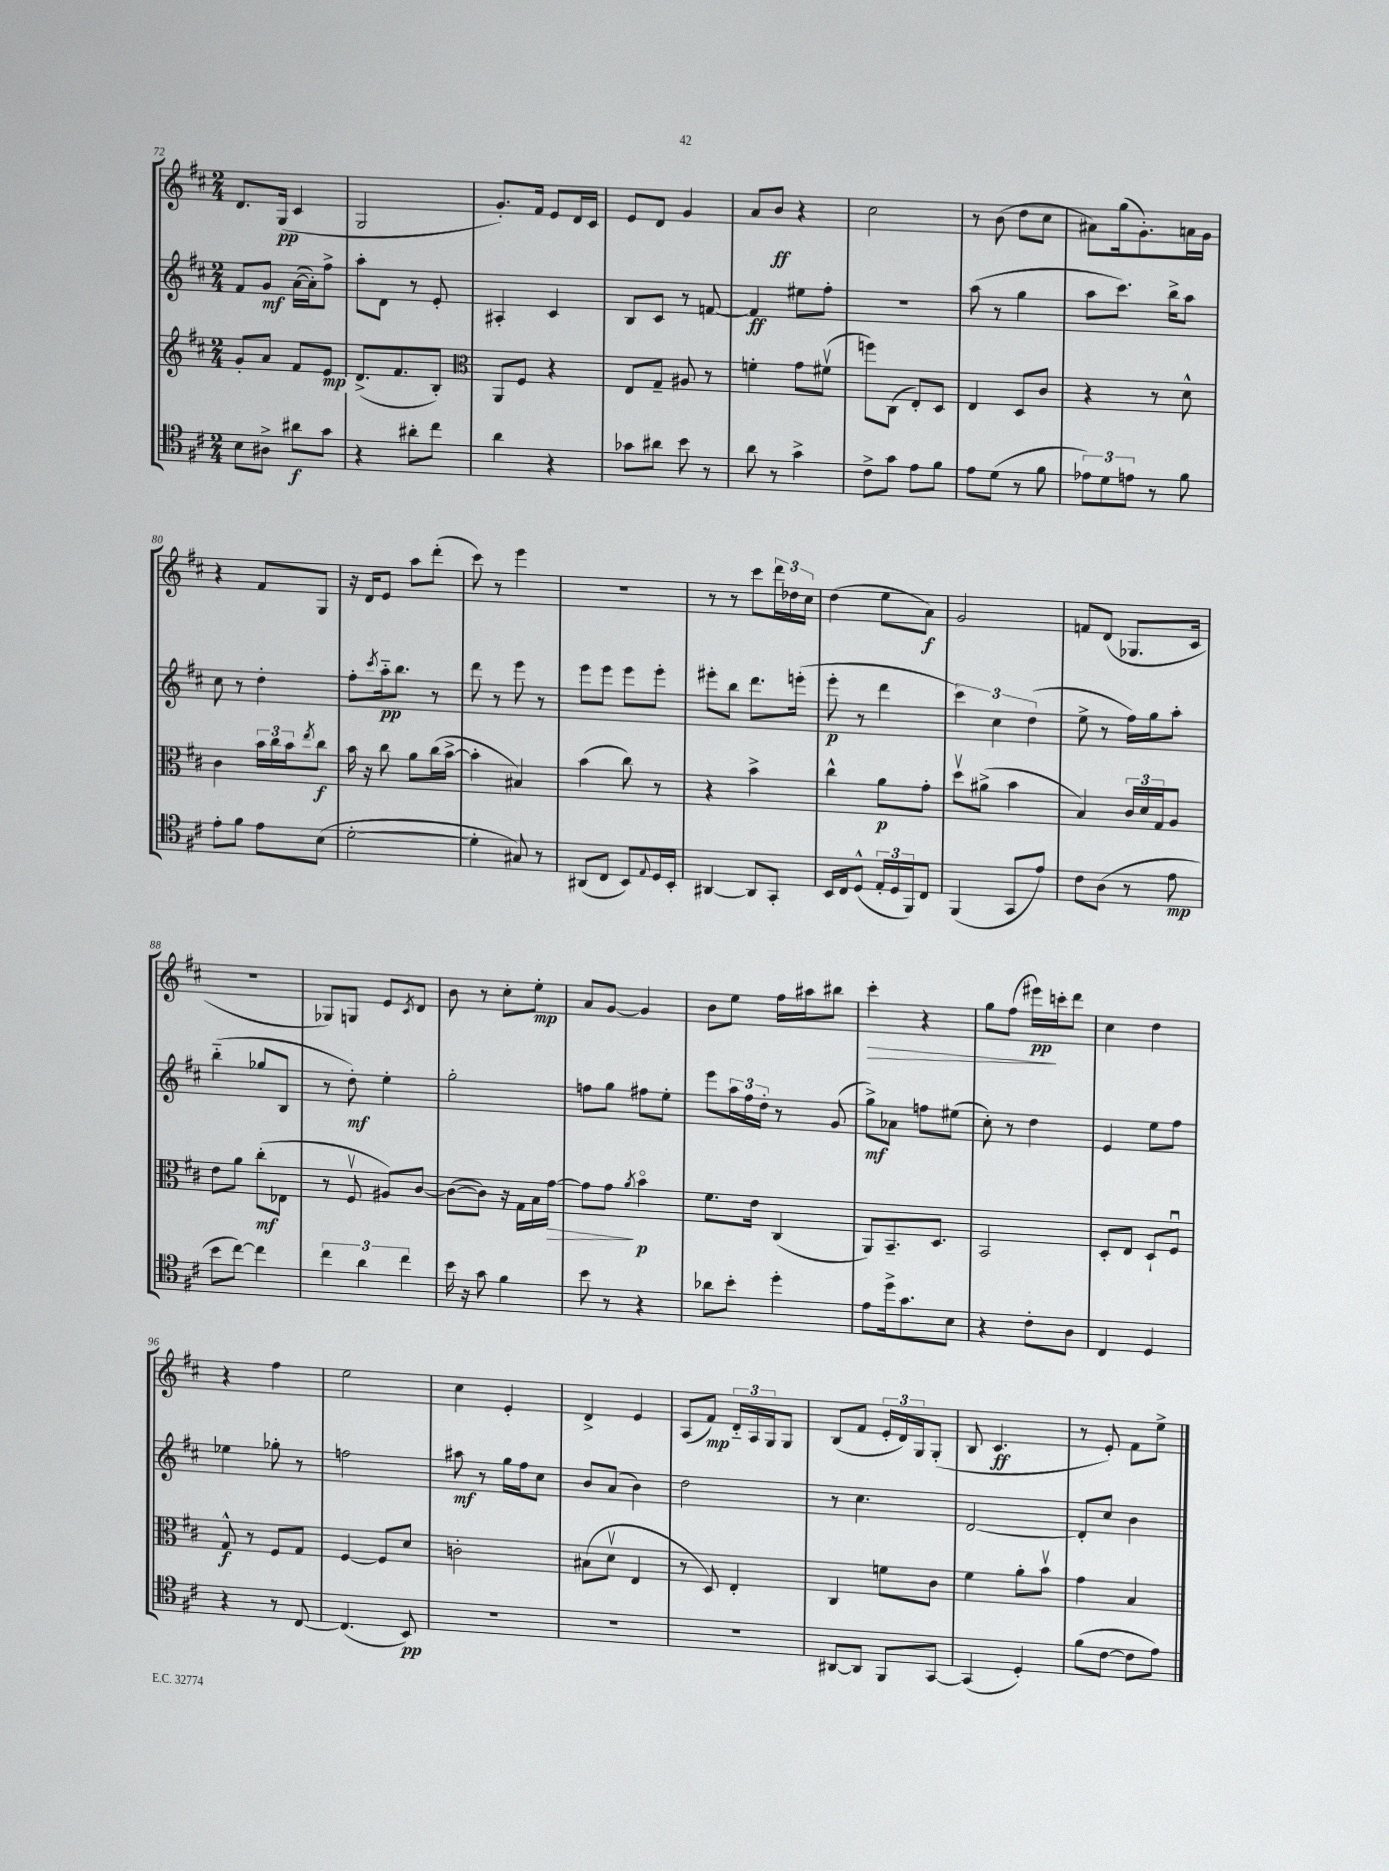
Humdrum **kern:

**kern	**kern	**kern	**kern
*staff4	*staff3	*staff2	*staff1
*clefC4	*clefG2	*clefG2	*clefG2
*k[f#c#]	*k[f#c#]	*k[f#c#]	*k[f#c#]
*M2/4	*M2/4	*M2/4	*M2/4
8B	8g'	8f#	8.d
8A#^	8a	8g	.
.	.	.	(16G
8a#	8f#	([16a	4c#
.	.	16a'])	.
8g	8e	8ff#^	.
=	=	=	=
4r	(8.d^	8aa'	2G
.	.	8d	.
.	8.f#	.	.
8a#'	.	8r	.
8cc#	8B')	8e'	.
=	=	=	=
*	*clefC3	*	*
4a	8AA	4A#'	8.g')
.	8F#	.	.
.	.	.	16f#
4r	4r	4c#	8e
.	.	.	16d
.	.	.	16c#
=	=	=	=
8g-	8E	8B	8e
8a#	8G~	8c#	8d
8b	8A#	8r	4g
8r	8r	[8f	.
=	=	=	=
8a	4f'	4f]	8a
8r	.	.	8b
4g^	8g	8ee#	4r
.	(8f#v	8ff#'	.
=	=	=	=
8c#^	8ff)	2r	2cc#
8g	(8C#	.	.
8e	8E')	.	.
8f#	8D	.	.
=	=	=	=
8e	4E	(8aa	8r
(8d	.	8r	(8b
8r	8D	4gg	8dd
8f#	8c#	.	8cc#
=	=	=	=
12e-)	4r	8aa	8a#)
12d	.	.	.
.	.	8.ccc#)	(16gg
12e	.	.	.
.	.	.	8.g')
8r	8r	.	.
.	.	16bb^	.
8f#	8d^^	8aa	16a
.	.	.	16g
=	=	=	=
8e'	4c#	8cc#	4r
8f#	.	8r	.
8e	24b	4dd'	8f#
.	24cc#	.	.
.	24b	.	.
.	8qee	.	.
(8B	8cc#	.	8G
=	=	=	=
[2d'	16b	8ff#'	16r
.	16r	.	16d
.	.	8qccc#	.
.	8cc#	16aa'~	8e
.	.	8.bb	.
.	8a	.	8aa
.	(16cc#	8r	(8ddd'
.	[16b^	.	.
=	=	=	=
4d']	4b']	8ddd	8ccc#)
.	.	8r	8r
8G#)	4B#)	8eee	4eee
8r	.	8r	.
=	=	=	=
(8AA#	(4b	8eee	2r
8C#	.	8eee	.
8BB)	8cc#)	8eee	.
8qqE	.	.	.
16D	8r	8eee'	.
16BB'	.	.	.
=	=	=	=
[4AA#	4r	8eee#'	8r
.	.	8bb	8r
8AA#]	4b^	8.ddd	8ccc#
8GG'	.	.	24ddd
.	.	.	24dd-
.	.	(16eee'	.
.	.	.	24cc#
=	=	=	=
16BB	4cc#^^	8eee'	(4dd
16C#	.	.	.
(8D^^	.	8r	.
24E'	8a	4ddd	8ee
24D	.	.	.
24FF#)	.	.	.
8C#	8g'	.	8a)
=	=	=	=
(4FF#	8ddv	6ccc#)	2g
.	(8a#^	.	.
.	.	6cc#	.
8GG	4b	.	.
.	.	(6dd	.
8e)	.	.	.
=	=	=	=
8c#	4B)	8ee^	8f
(8A	.	8r	(8d
8r	24c#	16ff#)	8.G-
.	24d	.	.
.	.	16gg	.
.	24G	.	.
8e	8A	8aa'	.
.	.	.	16c#
=	=	=	=
8b	8e	(4bb'~	2r
[8cc#)	8a	.	.
4cc#]	(8cc#'	8gg-	.
.	8E-	8B	.
=	=	=	=
6cc#	8r	8r	8G-)
.	8F#v	8dd')	8G
6a	.	.	.
.	8A#)	4ee'	8e
6cc#	.	.	.
.	.	.	8qc#
.	[8c#	.	8d
=	=	=	=
16b	(8c#_	2gg'	8b
16r	.	.	.
8g	8c#])	.	8r
4f#	16r	.	8cc#'
.	16G	.	.
.	16B	.	8ee'
.	[16g	.	.
=	=	=	=
8b	8g]	8ff	8a
8r	8g	8gg	[8g
.	8qa	.	.
4r	4bo	8ff#	4g]
.	.	8ee'	.
=	=	=	=
8a-	8.f#	8eee	8b
8b'	.	24aa	8ee
.	.	24ff#	.
.	16e	.	.
.	.	24dd'	.
4dd'	(4C#	8r	16ff#
.	.	.	16aa#
.	.	(8g	8bb#
=	=	=	=
8e	8AA)	8gg^)	4ccc#'
16dd^	8.BB~	8a-	.
8.g	.	.	.
.	.	8ff	4r
.	8.D	.	.
8B	.	(8ee#	.
=	=	=	=
4r	2BB	8cc#')	8gg
.	.	8r	(8ff#
8c#'	.	4dd	16eee#)
.	.	.	16ccc'
8A	.	.	8ddd
=	=	=	=
4C#	8D'	4e	4cc#
.	8E	.	.
4D	8D`	8ee	4dd
.	8F#u	8ff#	.
=	=	=	=
4r	8G^^	4ee-	4r
.	8r	.	.
8r	8F#	8gg-'	4ff#
[8C#	8G	8r	.
=	=	=	=
(4.C#]	[4F#	2ff	2ee
.	8F#]	.	.
8BB)	8d	.	.
=	=	=	=
2r	2c'	8aa#	4cc#
.	.	8r	.
.	.	16gg	4e'
.	.	16ff#	.
.	.	8cc#	.
=	=	=	=
2r	(8B#	8b	4d^
.	8dv	(8a	.
.	4E	4b)	4e
=	=	=	=
2r	8r	2dd	(8A
.	8D)	.	8f#)
.	4E'	.	24d'~
.	.	.	24A
.	.	.	24G
.	.	.	8G
=	=	=	=
[8AA#	4C#	8r	(8B
8AA#]	.	4.cc#	8f#
8FF#	8f	.	24e'
.	.	.	24d)
.	.	.	24G
[8GG	8c#	.	(8G'
=	=	=	=
(4GG]	4f#	[2d	8B
.	.	.	4.c#
4D')	8a'	.	.
.	8bv	.	.
=	=	=	=
(8f#	4g	8d']	8r
[8c#	.	8cc#	8e')
8c#]	4B	4b	8f#
8e)	.	.	8ee^
==	==	==	==
*-	*-	*-	*-
